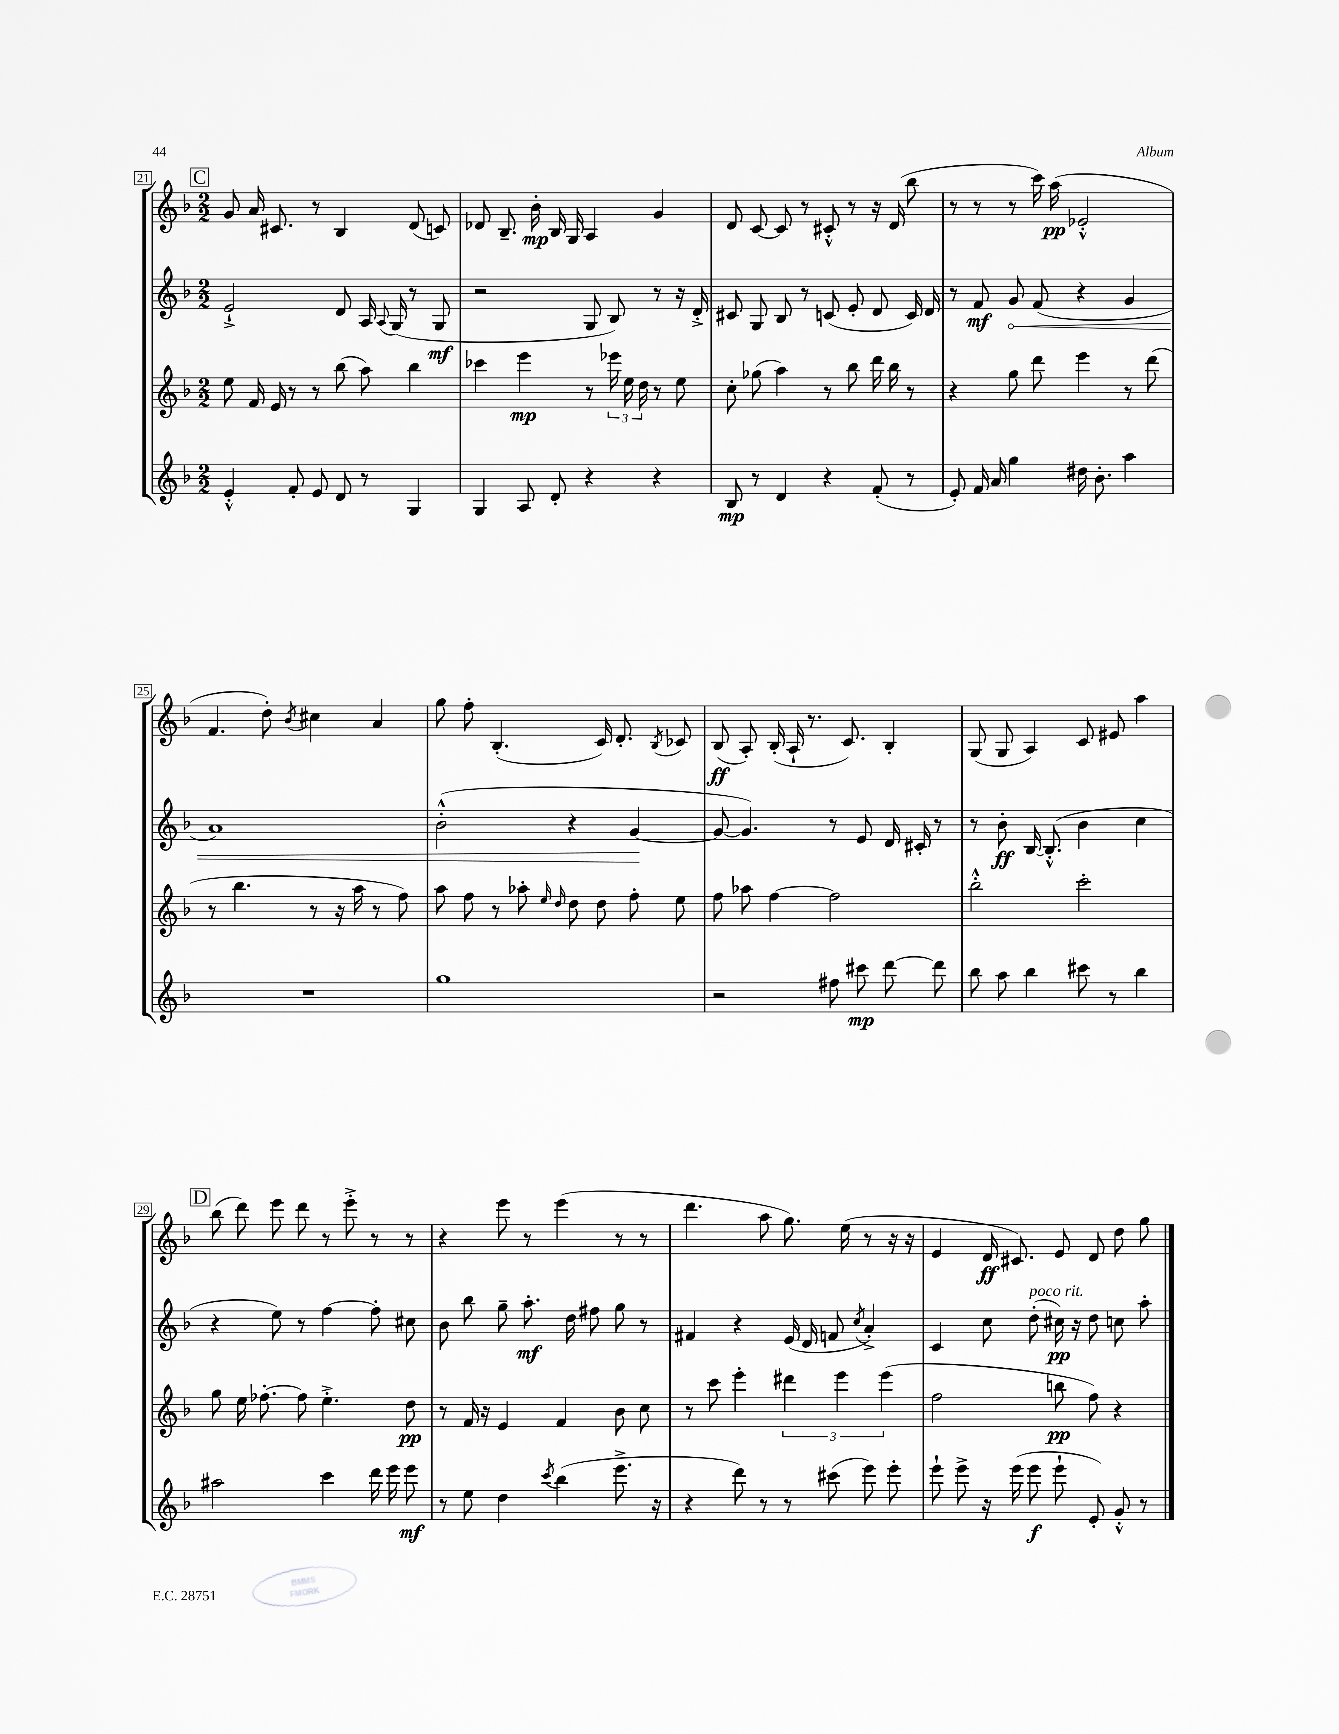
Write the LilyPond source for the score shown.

<<
\new StaffGroup <<
\new Staff = "s0" {
    \clef treble \key f \major \numericTimeSignature \time 2/2
    \autoBeamOff \mark \markup { \box "C" } g'8 a'16 cis'8. r8 bes4 d'8( c'8) |
    des'8 bes8.-- bes'16-.\mp bes16 g16 a4 g'4 |
    d'8 c'8~ c'8 r8 cis'8-.-^ r8 r16 d'16( bes''8 |
    r8 r8 r8 c'''16) a''16\pp( ees'2-.-^ |
    f'4. d''8-.) \acciaccatura { bes'8 } cis''4 a'4 |
    g''8 f''8-. bes4.-.( c'16) d'8.-. \acciaccatura { bes8 } ces'8 |
    bes8\ff( a8-.) bes16-.( a16-! r8. c'8.) bes4-. |
    g8( g8 a4) c'8 eis'8 a''4 |
    \mark \markup { \box "D" } bes''8( d'''8) e'''8 d'''8 r8 e'''8-.-> r8 r8 |
    r4 e'''8 r8 e'''4( r8 r8 |
    d'''4. a''8 g''8.) e''16( r8 r16 r16 |
    e'4 d'16\ff cis'8.) e'8 d'8 d''8 g''8 \bar "|." |
}
\new Staff = "s1" {
    \clef treble \key f \major \numericTimeSignature \time 2/2
    \autoBeamOff \mark \markup { \box "C" } e'2-!-> d'8 a16 \appoggiatura { a8 } g16( r8 g8\mf |
    r2 g8 bes8) r8 r16 d'16-.-> |
    cis'8 g8 bes8 r8 c'8( e'8-. d'8 c'16) d'16 |
    r8 f'8\mf \once \override Hairpin.circled-tip = ##t g'8\< f'8( r4 g'4 |
    a'1) |
    bes'2-.-^( r4 g'4~\! |
    g'8~ g'4.) r8 e'8 d'16 cis'16-. r8 |
    r8 bes'8-.\ff bes16~ bes8.-.-^( bes'4 c''4 |
    \mark \markup { \box "D" } r4 e''8) r8 f''4~ f''8-. cis''8 |
    bes'8 bes''8 g''8-- a''8.-.\mf d''16 fis''8 g''8 r8 |
    fis'4 r4 e'16( d'16 f'8 \acciaccatura { c''8 } a'4-.->) |
    c'4 c''8 d''8-.^\markup { \italic "poco rit." }( cis''16\pp) r16 d''8 c''8 a''8-. \bar "|." |
}
\new Staff = "s2" {
    \clef treble \key f \major \numericTimeSignature \time 2/2
    \autoBeamOff \mark \markup { \box "C" } e''8 f'16 e'16 r8 r8 bes''8( a''8) bes''4 |
    ces'''4 e'''4\mp r8 \tuplet 3/2 { ees'''16 e''16 d''16 } r8 e''8 |
    c''8-. ges''8( a''4) r8 bes''8 d'''16 bes''16 r8 |
    r4 g''8 d'''8 e'''4 r8 d'''8( |
    r8 bes''4. r8 r16 a''16 r8 f''8) |
    a''8 f''8 r8 aes''8-. \grace { e''16 d''16 } d''8 d''8 f''8-. e''8 |
    f''8 aes''8 f''4~ f''2 |
    bes''2-.-^ c'''2-. |
    \mark \markup { \box "D" } g''8 e''16 fes''8.~-. fes''8 e''4.-.-> d''8\pp |
    r8 f'16 r16 e'4 f'4 bes'8 c''8 |
    r8 c'''8 e'''4-. \tuplet 3/2 { dis'''4 e'''4 e'''4( } |
    f''2 b''8\pp f''8) r4 \bar "|." |
}
\new Staff = "s3" {
    \clef treble \key f \major \numericTimeSignature \time 2/2
    \autoBeamOff \mark \markup { \box "C" } e'4-.-^ f'8-. e'8 d'8 r8 g4 |
    g4 a8 d'8-. r4 r4 |
    bes8\mp r8 d'4 r4 f'8-.( r8 |
    e'8-.) f'16 a'16 g''4 dis''16 bes'8.-. a''4 |
    R1 |
    g''1 |
    r2 fis''8 cis'''8\mp d'''8~ d'''8 |
    bes''8 a''8 bes''4 cis'''8 r8 bes''4 |
    \mark \markup { \box "D" } ais''2 c'''4 d'''16 e'''16 e'''8\mf |
    r8 e''8 d''4 \acciaccatura { c'''8 } bes''4( e'''8.-> r16 |
    r4 d'''8) r8 r8 cis'''8( e'''8) e'''8-. |
    e'''8-! e'''8-> r16 e'''16( e'''8\f e'''8-! e'8-.) g'8-.-^ r8 \bar "|." |
}
>>
>>
\layout { \context { \Score currentBarNumber = #21 \override BarNumber.stencil = #(make-stencil-boxer 0.1 0.3 ly:text-interface::print) } }
